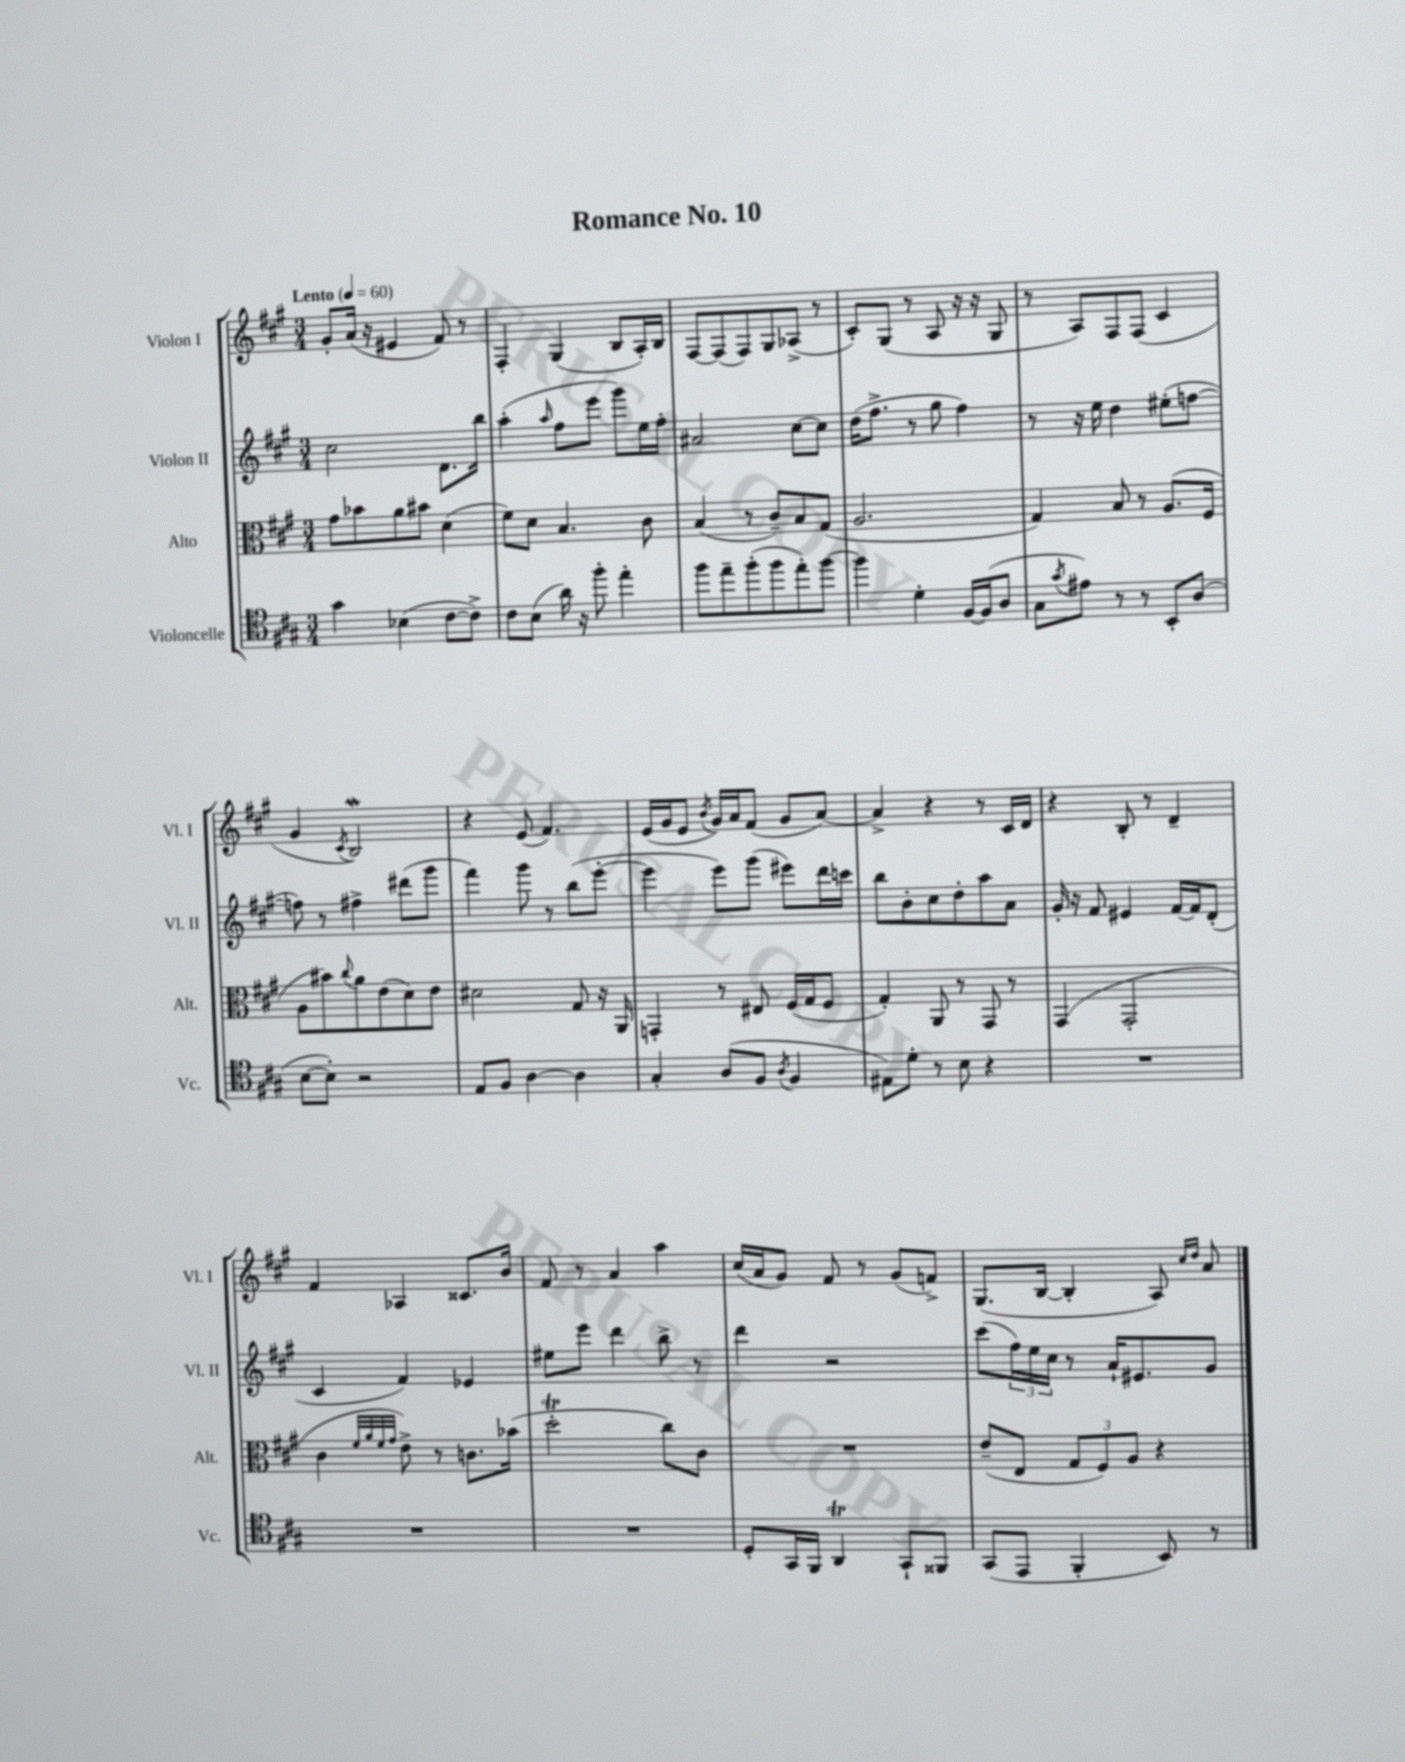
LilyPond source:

\header { title = "Romance No. 10" }
<<
\new StaffGroup <<
\new Staff = "s0" \with { instrumentName = "Violon I" shortInstrumentName = "Vl. I" } {
    \clef treble \key a \major \numericTimeSignature \time 3/4 \tempo "Lento" 4 = 60
    gis'8-. a'16( r16 eis'4 fis'8) r8 |
    fis4-. gis4( b8 a16-.) b16 |
    fis8~ fis8( fis8) gis8 aes8->( r8 |
    cis'8-.) gis8( r8 a8 r16 r16 gis8 |
    r8 a8) fis8 fis8( cis'4 |
    gis'4 \acciaccatura { cis'8 } b2\mordent) |
    r4 e'8( fis'4.) |
    e'16( gis'16 e'8 \acciaccatura { b'8 } gis'16) a'16 fis'8( gis'8 a'8~) |
    a'4-> r4 r8 cis'16 d'16 |
    r4 b8-. r8 d'4-- |
    fis'4 aes4 cisis'8. b'16 |
    fis'8 r8 a'4 a''4 |
    cis''16( a'16 gis'8) fis'8 r8 gis'8( f'8->) |
    gis8.( b16~ b4-. a8) \grace { cis''16 d''16 } a'8 \bar "|." |
}
\new Staff = "s1" \with { instrumentName = "Violon II" shortInstrumentName = "Vl. II" } {
    \clef treble \key a \major \numericTimeSignature \time 3/4
    cis''2 d'8. b''16 |
    a''4-.( \grace { a''16 } fis''8 e'''8 gis'''8) e''16 fis''16-. |
    ais'2 cis''8~ cis''8 |
    d''16( fis''8.-> r8 gis''8 fis''4) |
    r8 r16 e''16 d''4 eis''8-.( f''8~ |
    f''8) r8 fis''4-> dis'''8( gis'''8 |
    fis'''4) gis'''8 r8 b''8( e'''8~-. |
    e'''4 e'''8) gis'''8( eis'''8) d'''16 c'''16 |
    b''8 b'8-. cis''8 d''8-. a''8 a'8 |
    gis'16-. r16 fis'8 eis'4 fis'16~ fis'16 d'8-.( |
    cis'4 fis'4) ees'4 |
    eis''8 e'''8 d'''4 b''8-> r8 |
    d'''4 r2 |
    cis'''8( \tuplet 3/2 { fis''16) e''16 cis''16 } r8 a'16-! eis'8. gis'8 \bar "|." |
}
\new Staff = "s2" \with { instrumentName = "Alto" shortInstrumentName = "Alt." } {
    \clef alto \key a \major \numericTimeSignature \time 3/4
    gis'8 bes'8 a'8 bis'8 d'4( |
    fis'8) d'8 b4. cis'8 |
    b4( r8 cis'8--) b8 gis8( |
    a2. |
    gis4) b8 r8 a8.( fis16 |
    a8 bis'8) \appoggiatura { cis''8 } a'8 e'8( d'8) e'8 |
    dis'2 gis8 r16 a,16 |
    g,4-. r8 eis8 fis16( gis16 fis8 |
    gis4-.) a,8 r8 gis,8 r8 |
    gis,4( gis,2-. |
    cis'4 \grace { fis'32 a'32 fis'32 gis'32 } e'8->) r8 c'8. bes'16( |
    d''2-.\trill cis''8) cis'8 |
    R2. |
    e'8--( e8 \tuplet 3/2 { gis8 fis8) a8 } r4 \bar "|." |
}
\new Staff = "s3" \with { instrumentName = "Violoncelle" shortInstrumentName = "Vc." } {
    \clef tenor \key a \major \numericTimeSignature \time 3/4
    gis'4 bes4( cis'8~ cis'8->) |
    cis'8 b8( a'16) r16 fis''8-. e''4-. |
    fis''8 e''8-- fis''8-.( fis''8 e''8-.) fis''8~ |
    fis''4 d'4-. fis16~ fis16( a8 |
    gis8 \acciaccatura { gis'8 } eis'8) r8 r8 b,8-. a8( |
    b8~ b8-.) r2 |
    e8 fis8 a4~ a4 |
    gis4-. a8( fis8 \acciaccatura { a8 } fis4 |
    eis8) d'8-. r8 b8 r4 |
    R2. |
    R2. |
    R2. |
    d8-. gis,16 fis,16 a,4\trill gis,8-! fisis,8 |
    gis,8( e,8 fis,4-. b,8) r8 \bar "|." |
}
>>
>>
\layout { \context { \Score \remove "Bar_number_engraver" } }
